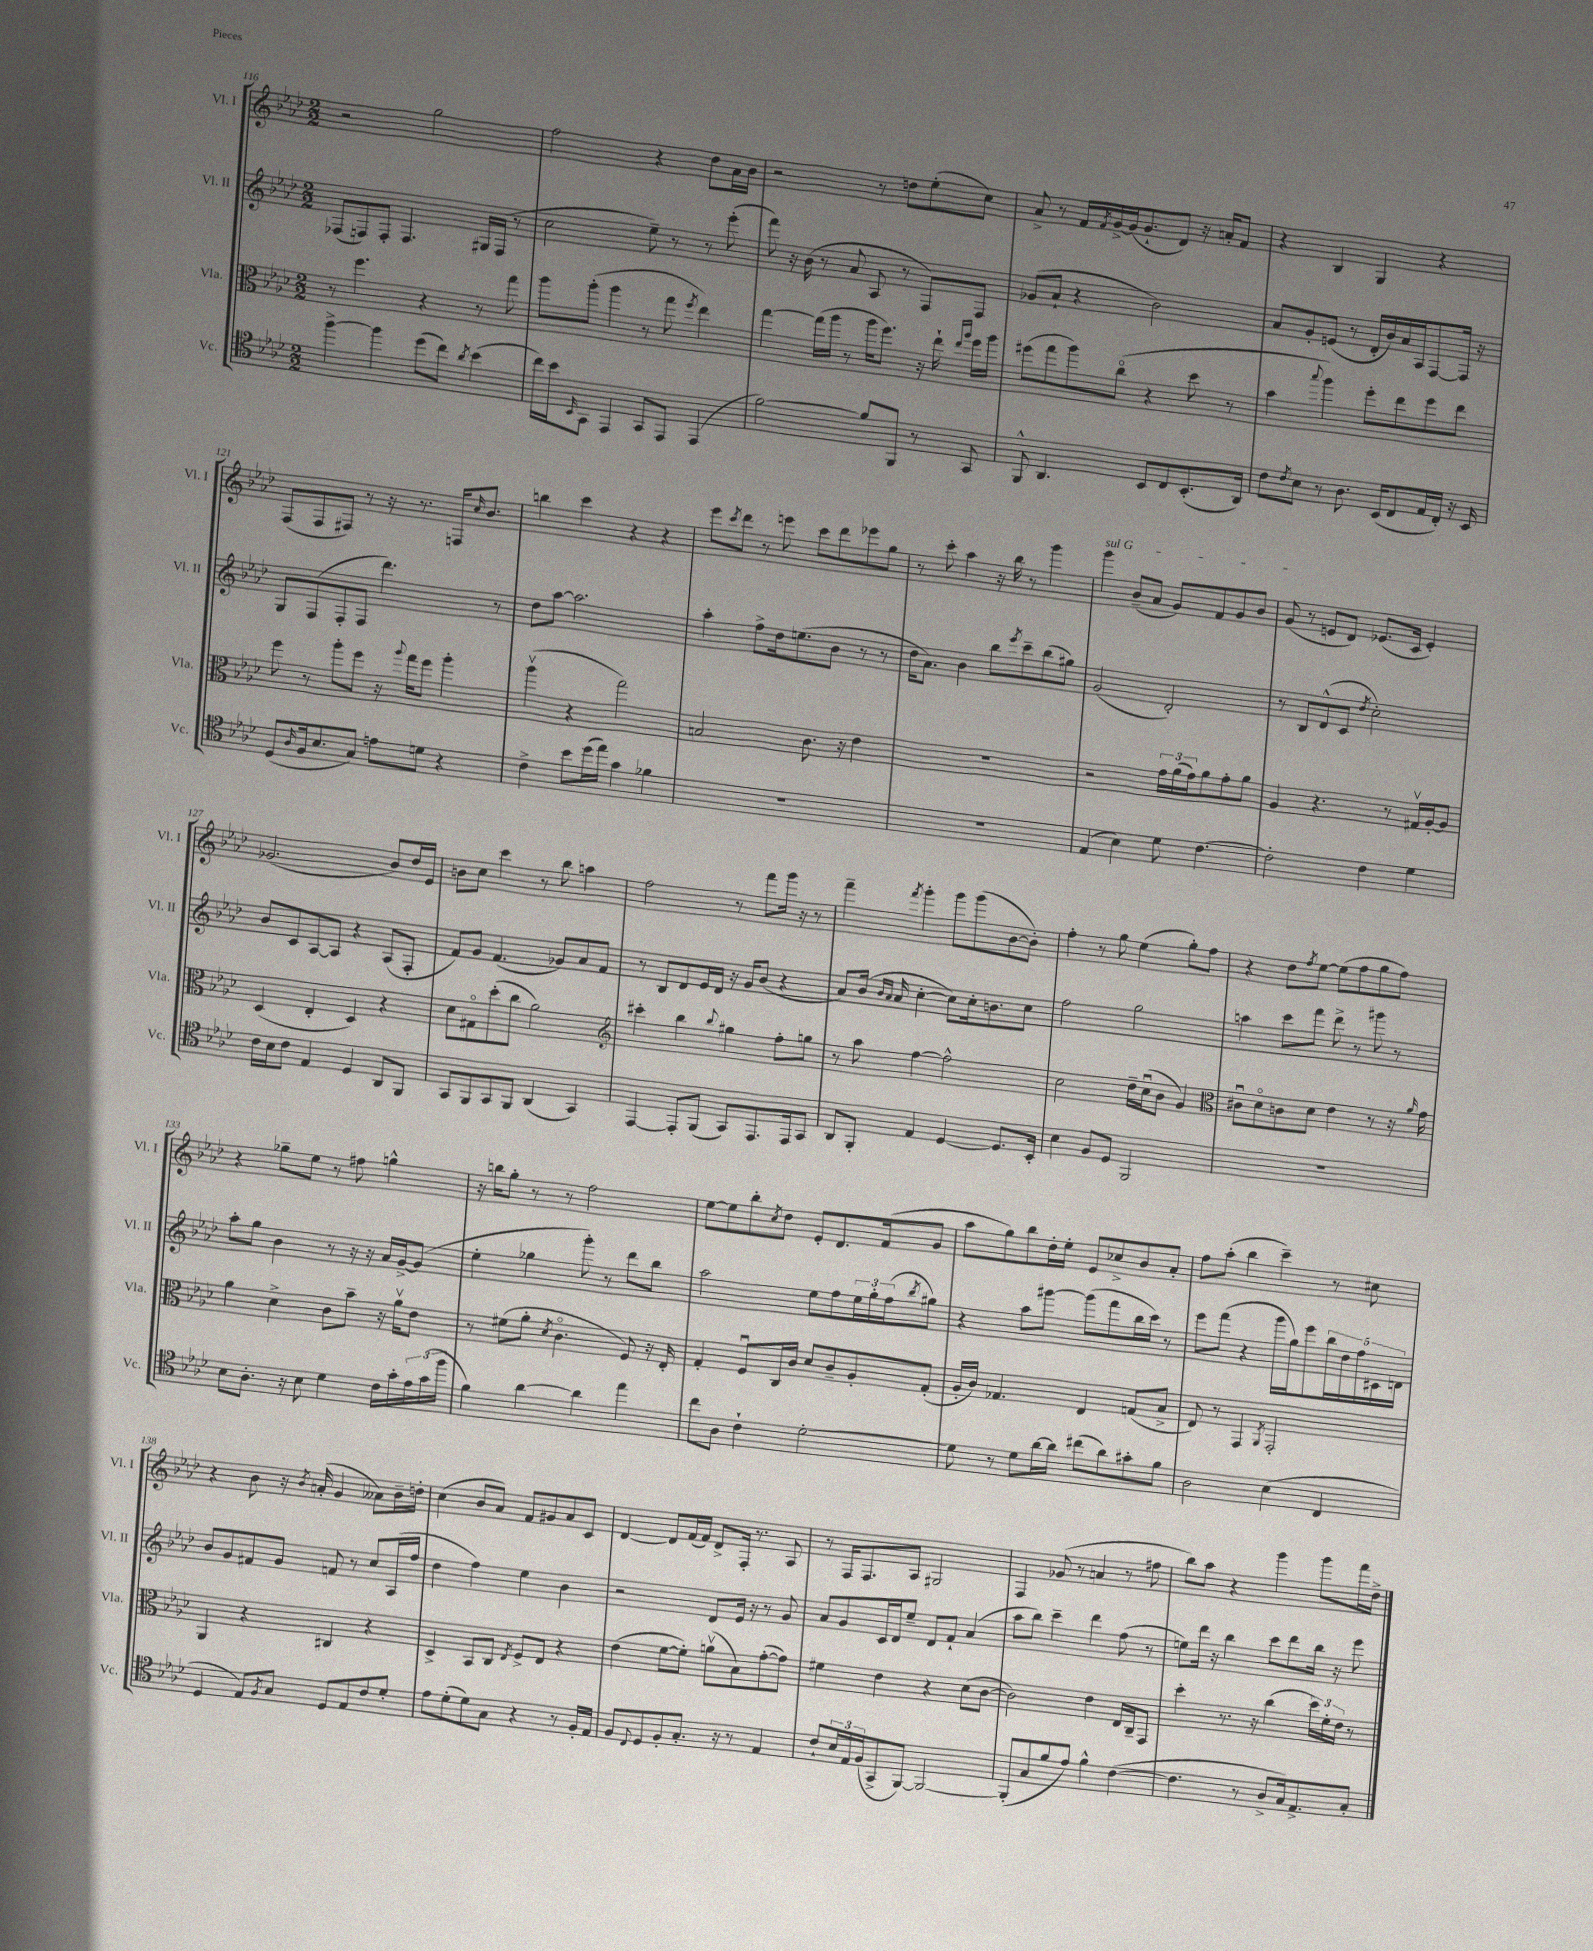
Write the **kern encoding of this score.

**kern	**kern	**kern	**kern
*staff4	*staff3	*staff2	*staff1
*clefC4	*clefC3	*clefG2	*clefG2
*k[b-e-a-d-]	*k[b-e-a-d-]	*k[b-e-a-d-]	*k[b-e-a-d-]
*M2/2	*M2/2	*M2/2	*M2/2
[4ff^\	8r	(8F-/L	2r
.	4.ff\	8F/)	.
4ff\]	.	8F'/J	.
.	.	4.F/	.
(8dd-\L	4r	.	2gg\
8cc\J)	.	.	.
8qa-/	.	.	.
(4b-\	8r	16G#/LL	.
.	.	(16F/JJ	.
.	8gg\	8r	.
=	=	=	=
16cc\LL)	8aa-\L	2cc\	2ff\
16b-\J	.	.	.
16qqBB-/	.	.	.
8GG\J	(8aa-'\J	.	.
4EE-/	4aa-\	.	.
8GG/L	8r	8ee-~\)	4r
8EE-/J	8gg\	8r	.
.	8qff/	.	.
(4EE-/	4ee-\)	8r	8dd-\L
.	.	(8eee-'\	16a-\L
.	.	.	16b-\JJ
=	=	=	=
[2f\)	[4gg\	8fff\)	2r
.	.	16r	.
.	.	(16b-\	.
.	(16gg\]LL	8r	.
.	16aa-\JJ	.	.
.	8r	8a-/	.
8f/]L	16aa-\LK	8A-/	8r
.	8.ff\J)	.	.
8FF/J	.	8r	8dd\L
8r	16r	8F/L)	(8ee-'\
.	16ee-`\	.	.
.	16qqee-/LL	.	.
.	16qqaa-/JJ	.	.
8GG/	16ff\LL	8F/J	8cc\J)
.	16aa-\JJ	.	.
=	=	=	=
8FF^^/	(8ff#\L	(8g-/L	8a-^/
4.AA-/	8gg\	8a-`/J	8r
.	8aa-\)	4r	16f/LL
.	.	.	8qf/
.	.	.	[16g^/
.	(8cco\J	.	(16g/]J
.	.	.	8.g`/
8BB-/L	4r	2b-\)	.
8C/	.	.	8d-/J)
(8.BB-'/	8dd-\	.	16r
.	.	.	16a'/LK
.	8r	.	8f/J
16AA-/Jk)	.	.	.
=	=	=	=
8c\L	4b-\	8a-/L	4r
8qc/	.	.	.
8B-\J	.	8g'/	.
.	8qqbb-/	.	.
8r	4aa-\)	(8e/J	4B-/
8.A-\	.	8r	.
.	8ff'\L	16d-'/LL	4G/
(16BB-/LK	.	16b-/)	.
8C/	8ee-\	16a-/	.
.	.	16A-/J	.
16E-/L	8ff\	[8F/	4r
16C'/JJ)	.	.	.
16r	8ee-\J	16F/]Jk	.
16BB-/	.	16r	.
=	=	=	=
(8D-/L	8ff\	8G/L	(8F/L
16qqA-/	.	.	.
16F/k	8r	(8F/	8F/
8.B-/	.	.	.
.	8aa-'\L	8F'/	8F#/J)
8G/J)	8ff\J	8F/J	8r
8e\L	16r	4.ddd-\)	16r
.	8qqaa-/	.	.
.	16gg\LK	.	8.r
8d\J	8ff\J	.	.
4r	4aa-'\	.	16F/LK
.	.	.	16qqcc/
.	.	.	8.b-/J
.	.	8r	.
=	=	=	=
4c^\	(4aa-v\	8dd-\L	4bb\
.	.	[8aa-\J	.
8b-\L	4r	2.aa-\]	4ccc\
(16dd-\L	.	.	.
16ee-\JJ)	.	.	.
4g\	2gg\)	.	4r
4f-\	.	.	4r
=	=	=	=
1r	2B/	4aa-'\	8eee-\L
.	.	.	8qccc/
.	.	.	8ddd-\J
.	.	8ff^\L	8r
.	.	16dd-\k	8eee\
.	.	(8.ee\	.
.	8.c\	.	8ccc\L
.	.	8b-\J	8ddd-\
.	16r	.	.
.	4e-\	8r	8eee-\
.	.	8r	8gg\J
=	=	=	=
1r	1r	16dd-\LK	8r
.	.	8.a-\J)	.
.	.	.	8ccc'\
.	.	4b-\	4aa-\
.	.	8bb-\L	16r
.	.	.	16bb-\
.	.	8qeee-/	.
.	.	8ccc~\	8r
.	.	(8bb-\	4ggg\
.	.	8gg#\J)	.
=	=	=	=
(4E-/	2r	(2g/	4ggg\
4B-\)	.	.	(8b-~/L
.	.	.	8a-/J
8d-\	24g\LL	2d-'/)	8g/L)
.	(24a-\	.	.
.	24g\J)	.	.
[4.c\	8a-\	.	8f/
.	8g'\	.	8g/
.	8a-\J	.	8b-/J
=	=	=	=
2c'\]	4A-/	8r	(8g/
.	.	8B-/L	8r
.	4.r	(8d-^^/	8e/L
.	.	8c/J	8d-/J)
.	.	8qdd-/	.
4c\	.	2cc'\)	(8.e-/L
.	8r	.	.
.	.	.	16c/Jk
4d-\	16G#v/LL	.	4e-'/)
.	[16A-'/J	.	.
.	8A-/]J	.	.
=	=	=	=
16c\LL	(4D-/	8b-/L	(2.g-/
16B-\J	.	.	.
8c\J	.	8c/	.
4E-/	4E-'/	[8A-/	.
.	.	8A-/]J	.
4D-/	4D-/)	4r	.
8AA-/L	4r	(8A-/L	8b-/L)
8FF/J	.	8F'/J	16dd-/L
.	.	.	16e-/JJ
=	=	=	=
8GG/L	8d-\L	8f/L)	8b\L
8FF/	8G#o\	8g/J	8cc\J
8GG/	(8dd-'\	(4.f/	4ccc\
8FF/J	8cc\J	.	.
(4AA-/	2a-\)	.	8r
.	.	8g-/L)	8bb-\
4GG/)	.	8a-/	4aa\
.	.	8f/J	.
=	=	=	=
*	*clefG2	*	*
[4EE-/	4ccc#'\	8r	2ff\
.	.	8B-/L	.
8EE-'/]L	4bb-\	8d-/	.
(8FF/J	.	16e-/L	.
.	.	16d-/JJ	.
.	8qqbb-/	.	.
8GG/L)	4gg#\	16r	8r
.	.	16g/LK	.
8.EE-/	.	(8b-/J	8fff\L
.	8ff'\L	4r	16ggg\Jk
16EE-/k	.	.	16r
8GG/J	8gg\J	.	8r
=	=	=	=
8AA-/L	8r	8a-/L)	4fff~\
8FF'/J	8aa-\	(16b-/Jk	.
.	.	16qqb-/LL	.
.	.	16qqa-/JJ	.
.	.	16a-/	.
.	.	.	8qfff/
4E-/	[4ff\	[4cc'\	4ggg'\
[4D-/	2ff^^\]	8cc\]L)	8ggg\L
.	.	16cc'\k	(8ggg\
.	.	8.b\	.
8.D-/]L	.	.	[8b-\
.	.	8cc\J	8b-'\]J)
16BB-'/Jk	.	.	.
=	=	=	=
4B-\	2cc\	2ff\	4ff'\
8F/L	.	.	8r
8D-/J	.	.	8gg\
2FF/	16dd-~\LL	2gg\	(4ee-\
.	(16ccu\J	.	.
.	8b-\J	.	.
.	4g/)	.	8gg'\L)
.	.	.	8ff\J
=	=	=	=
*	*clefC3	*	*
1r	8c#u\L	4aa\	4r
.	8d-o\	.	.
.	8c\	8ccc\L	8dd-\L
.	.	.	8qff/
.	8d-\J	8fff\J	[8ee-\J
.	4e-\	8ddd-^\	(8ee-\]L
.	.	8r	8ff\
.	8r	8ggg#\	8gg\
.	16r	8r	8ff\J)
.	16qqa-/	.	.
.	16g\	.	.
=	=	=	=
8B-\L	4a-\	8aa-'\L	4r
8.A-'\J	.	8gg\J	.
.	4d-^\	4b-\	8gg-~\L
16r	.	.	.
8B-\	.	.	8ee-\J
4d-\	8c\L	8r	8r
.	8b-~\J	16r	8ff#\
.	.	16r	.
16c\LL	16r	16a-/LL	4gg^^\
16g'\	16a-v\LK	[16g^/J	.
24e-\	8e-\J	(8g/]J	.
(24g\	.	.	.
24ff\JJ	.	.	.
=	=	=	=
4f\)	8r	4ee-'\	16r
.	.	.	16bb\LK
.	(8f#\L	.	8gg'\J
[4a-\	8a-'\J	4gg-\	8r
.	8qd-/	.	.
.	4.co\	.	8r
4a-\]	.	8ggg'\)	2ff\
.	.	8r	.
4ee-\	8F/)	8ddd-\L	.
.	16r	8bb-\J	.
.	16E-'/	.	.
=	=	=	=
8cc\L	4G'/	2aa-\	[8ee-\L
8A-\J	.	.	8ee-\]
4c`\	8Fu/L	.	8bb-'\
.	.	.	8qcc/
.	16C/L	.	8dd-\J
.	16c/JJ	.	.
[2d-'\	8d-/L	8ee-\L	8e-'/L
.	8c~/	8ff\	8.d-/
.	8A-'/	24ee-\L	.
.	.	24gg'\	.
.	.	.	(16f/k
.	.	(24ff\J	.
.	.	8qbb-/	.
.	(8G'/J	8gg#\J)	8g/J
=	=	=	=
8d-\]	16A-'/LL	4r	8aa-\L
.	16c/JJ)	.	.
8r	4.G-/	.	8gg\)
8d-\L	.	8aa-\L	8bb-\
[16a-\L	.	[8ggg#\J	16dd-'\L
16a-\]JJ	.	.	16ee-'\JJ
(8cc#\L	4E-/	(8ggg#\]L	8e-/L
8a-\)	.	8fff\	8cc-^/
8g#'\	(8G/L	16bb-\L	8b-/
.	.	16ccc\JJ)	.
8f\J	8B-^/J	8r	8a-'/J
=	=	=	=
2A-\	8E-/)	8eee-\L	8ff\L
.	8r	(8fff\J	(8aa-'\J
.	4GG/	4r	4bb-\
.	8qAA-/	.	.
(4B-\	2GG'/	16ggg\LL	4ccc~\)
.	.	16gg\J)	.
.	.	8eee-\	.
4C/	.	20bb-\L	8r
.	.	20dd-\	.
.	.	20ff\	.
.	.	.	8cc#\
.	.	20c#\	.
.	.	20d\JJ	.
=	=	=	=
4D-/	4AA-/	8b-/L	4r
.	.	8g/	.
8E-/L)	4r	8f#/	8b-\
8qF/	.	.	.
8G/J	.	8g/J	16r
.	.	.	8qb-/
.	.	.	(16a'/
8D-/L	4C#/	8f/	4g/
8E-/	.	8r	.
8c/	4r	8cc/L	8a--\L)
8d-'/J	.	(16A-/L	16b-~\L
.	.	16ff/JJ	16dd'\JJ
=	=	=	=
8e-\L	4D-^/	4dd-\	(4cc\
(8d-'\	.	.	.
8d-\)	8BB-/L	4ff\)	8b-/L
8G\J	8C/J	.	8a-/J)
.	8qE-/	.	.
4r	8F^/L	4ee-\	8f/L
.	8E-/J	.	8g#/
8r	4r	4b-\	8a-/
16F'/LL	.	.	8c/J
16E-/JJ	.	.	.
=	=	=	=
8F/L	(4e-\	2r	[4d-/
8qqC/	.	.	.
8D-/	.	.	.
8F'/	[8f\L	.	8d-/]L
8.G'/J	8f'\]J)	.	(16f/L
.	.	.	16f/JJ)
.	(8av\L	8d-/L	8d-^/L
16r	.	.	.
8r	8B-\)	16e-/Jk	16F'/Jk
.	.	16r	8.r
4E-/	([8g'\	8r	.
.	8g\]J)	8g/	8A-/
=	=	=	=
8c`/L	4f#\	8a-/L	8r
24B-/L	.	8g/	16F/LK
24E-/	.	.	.
.	.	.	8.F/
(24F/J	.	.	.
8GG^/	4e-\	16c/L	.
.	.	16d-/J	.
[8FF/J)	.	8ee-~/J	8A-/J
2FF/_	4r	8d-/L	2G#/
.	.	8f`/J	.
.	(8d-\L	(4a-/	.
.	[8c\J	.	.
=	=	=	=
(8FF'/]L	2c\])	8aa-\L	4F/
8G/	.	8bb-\J)	.
8f/	.	4ccc~\	(8g-/
8e-/J)	.	.	8r
4f^^\	4e-\	4ddd-\	4a/
([4c\	16E-/LL	(8ff\	8r
.	16C~/J	.	.
.	8GG/J	8r	8ff#\
=	=	=	=
4.c\]	4dd-'\	8ee\L)	8bb-\L)
.	.	16ddd-\Jk	8aa-\J
.	.	16r	.
.	8.r	4bb-\	4r
8r	.	.	.
.	16r	.	.
8A-^/L	(4cc\	8ccc\L	4ggg\
16G/k)	.	8ddd-\	.
8.E-^/	.	.	.
.	24dd-\LL)	16bb-\Jk	8ggg\L
.	24f'\	.	.
.	.	16r	.
.	24e-\JJ	.	.
8G'/J	8r	8eee-\	16fff\L
.	.	.	16dd-^\JJ
==	==	==	==
*-	*-	*-	*-
